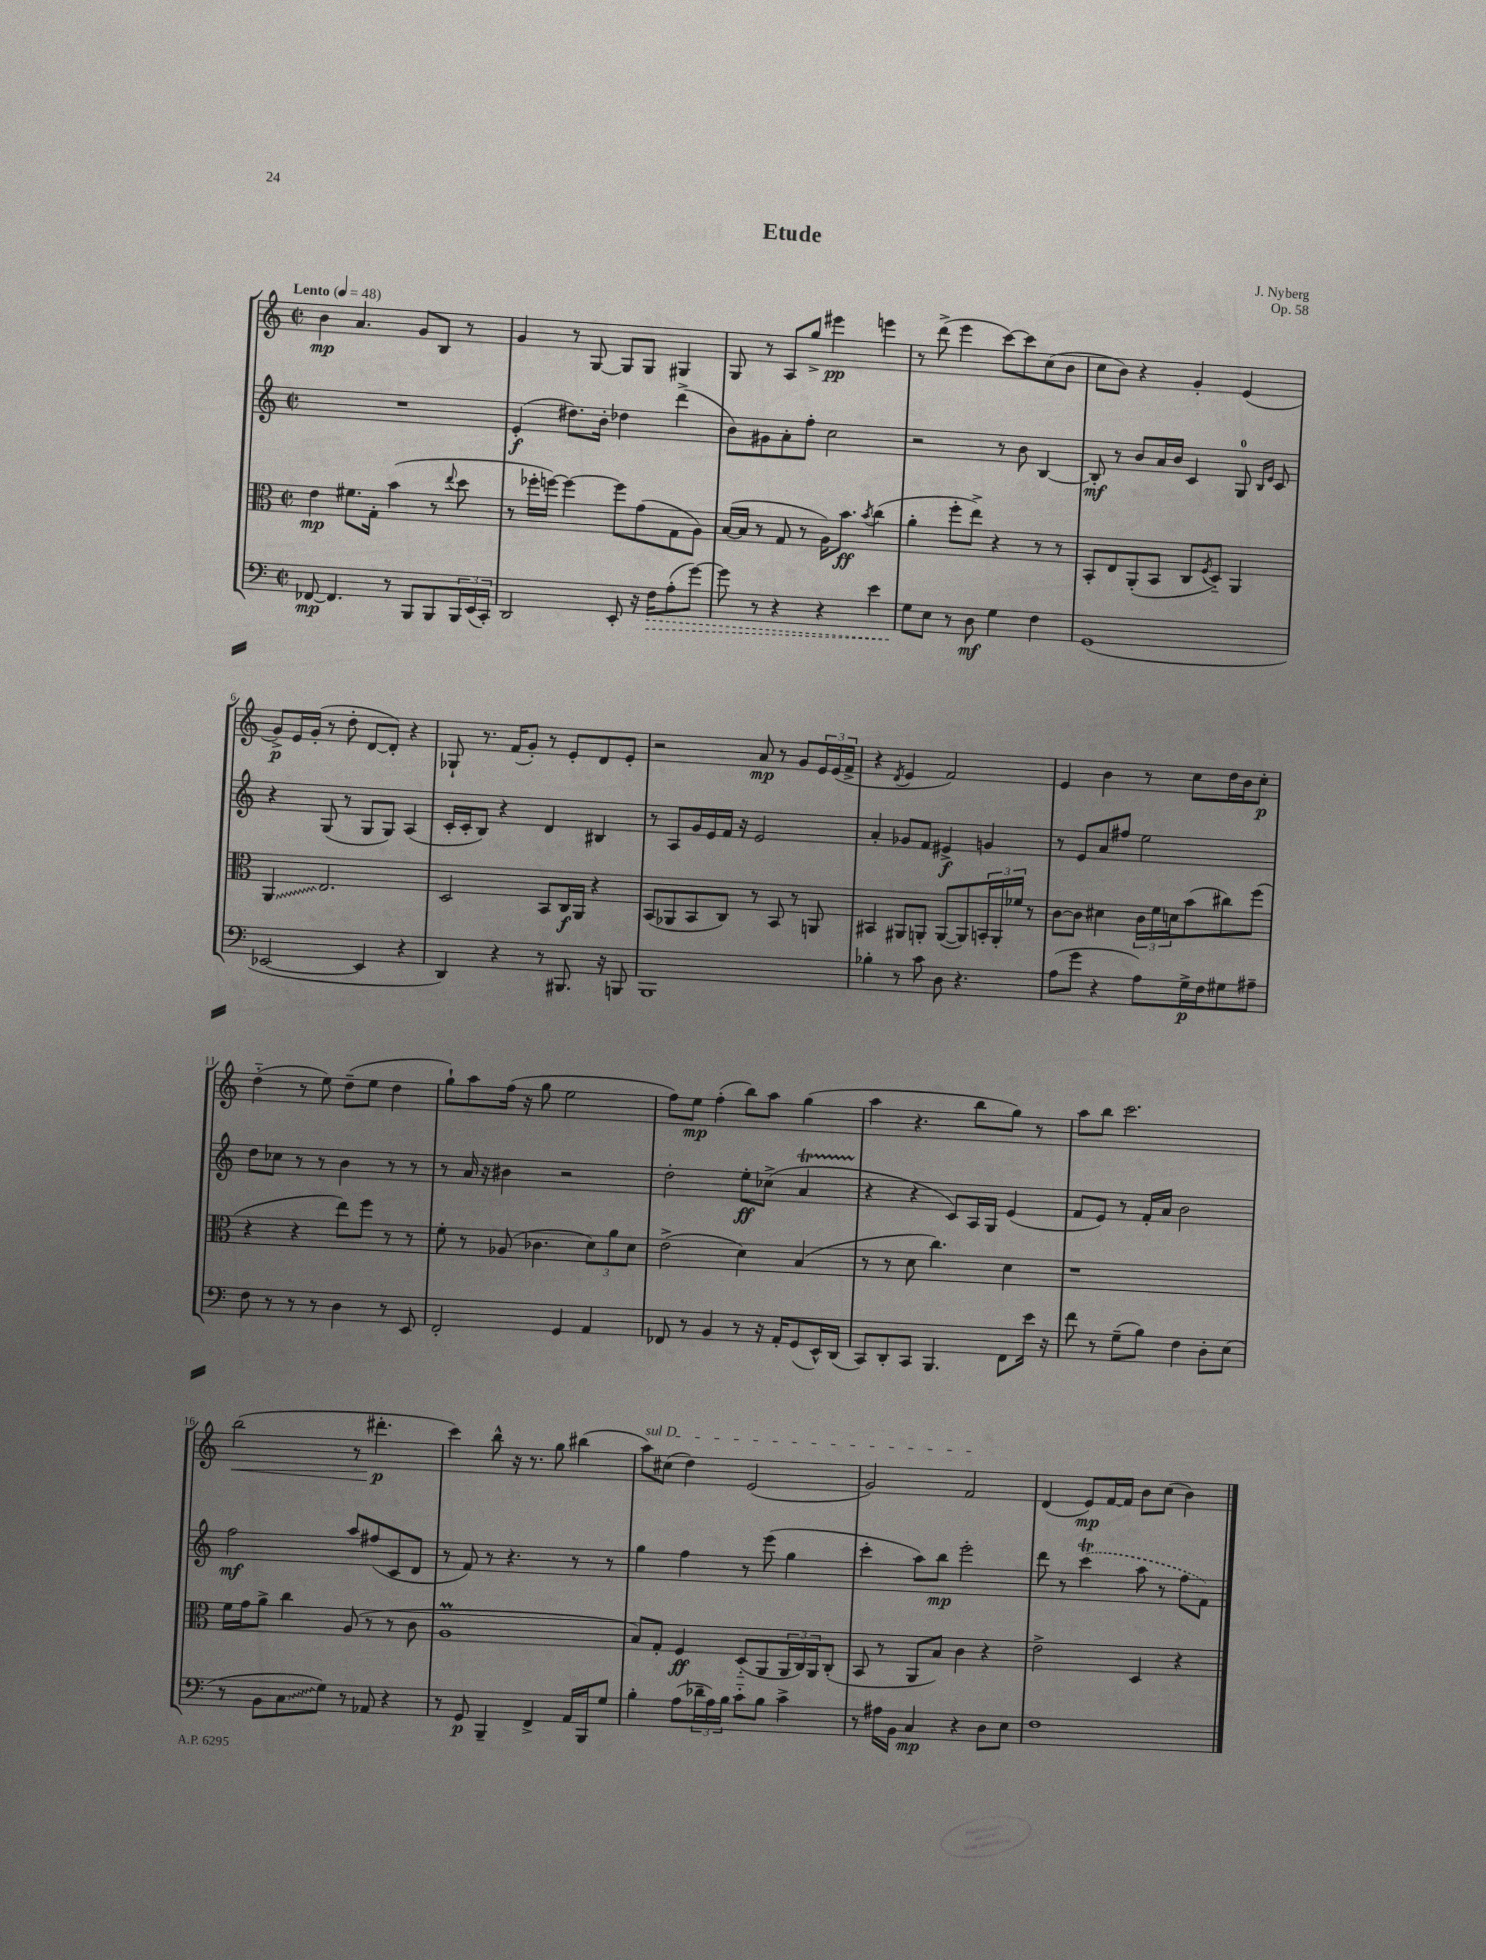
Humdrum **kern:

**kern	**kern	**kern	**kern
*staff4	*staff3	*staff2	*staff1
*clefF4	*clefC3	*clefG2	*clefG2
*k[]	*k[]	*k[]	*k[]
*M2/2	*M2/2	*M2/2	*M2/2
*met(c|)	*met(c|)	*met(c|)	*met(c|)
*MM48	*MM48	*MM48	*MM48
[8FF-	4e	1r	4b
4.FF-]	.	.	.
.	8.f#	.	4.a
.	16G'	.	.
8r	(4b	.	.
8BBB	.	.	8g
8BBB	8r	.	8B
.	8qqee	.	.
24BBB	8dd	.	8r
(24EE	.	.	.
24CC')	.	.	.
=	=	=	=
2DD	8r	(4e'	4g
.	16ff-'	.	.
.	[16ff)	.	.
.	4ff_	8.dd#)	8r
.	.	.	[8G
.	.	16b'	.
8EE'	8ff]	4dd-	8G]
16r	(8g	.	8G
16F	.	.	.
(8A'	8G	(4ddd^	4G#
[8g)	8A)	.	.
=	=	=	=
8g]	([16B	8b)	8G
.	16B]	.	.
8r	8r	8g#	8r
4r	8G	8a'	8A
.	8r	8ff'	8gg^
4r	16A)	2cc	4eee#
.	8.b	.	.
.	8qb	.	.
4e	(4cc	.	4eee
=	=	=	=
8G	4a'	2r	8r
8E	.	.	(8ddd^
8r	8ff'	.	4eee
8D	8ee^)	.	.
4G	4r	8r	[8ccc)
.	.	8b	8ccc]
4F	8r	[4B	(8cc
.	8r	.	8b
=	=	=	=
(1GG	8BB'	8B']	8cc
.	8E	8r	8b)
.	(8AA'	8b	4r
.	8BB	16a	.
.	.	16b	.
.	8C	4c	4g'
.	8qF	.	.
.	8D'~)	.	.
.	4AA	8G	(4e
.	.	16qqB	.
.	.	16qqe	.
.	.	8c	.
=	=	=	=
[2EE-	4AA	4r	8g^)
.	.	.	16e
.	.	.	(16g'
.	2.E	(8G	8r
.	.	8r	8dd'
4EE-]	.	8G	[8d
.	.	8G)	8d'])
4r	.	(4A	4r
=	=	=	=
4DD)	2D	16c'	8G-`
.	.	16c'	.
.	.	8B)	8.r
4r	.	4r	.
.	.	.	(16f
.	.	.	8g')
8r	8BB	4d	8r
8.BBB#	16C	.	8e'
.	16AA	.	.
.	4r	4B#	8d
16r	.	.	.
8BBB	.	.	8e'
=	=	=	=
1BBB	(8BB	8r	2r
.	8AA-	8A	.
.	8BB	16g	.
.	.	16e	.
.	8C)	16f	.
.	.	16r	.
.	8r	2e	8a
.	8BB	.	8r
.	8r	.	8g
.	8AA	.	24e
.	.	.	(24e
.	.	.	24f^
=	=	=	=
4B-'	4BB#	4a'	4r
.	.	.	8qd
8r	8AA#	8g-	4e
8c	8AA'	8f	.
8D	([8AA	4e#^	2f)
4.r	8AA])	.	.
.	24BB'	4g	.
.	24AA'	.	.
.	24f-	.	.
.	8r	.	.
=	=	=	=
(8A	[8c	8r	4e
8g	8c]	8e	.
4r	4d#	8a	4b
.	.	8ff#	.
8A)	24c	2ee	8r
.	24f	.	.
.	24d	.	.
16G^	(8b	.	8cc
16F	.	.	.
8G#	8cc#)	.	16dd
.	.	.	16b
8A#~	(8ff	.	8cc'
=	=	=	=
8F	4r	8dd	(4dd'~
8r	.	8cc-	.
8r	4r	8r	8r
8r	.	8r	8ee)
4D	8ee)	4b	(8dd~
.	8ff	.	8ee
8r	8r	8r	4dd
8EE	8r	8r	.
=	=	=	=
2FF'	8f'	8r	8gg`)
.	8r	16a	8aa
.	.	16r	.
.	(8A-	4b#	(16ff
.	.	.	16r
.	4.c-	.	8gg
4GG	.	2r	2ee
4AA	12d)	.	.
.	12a	.	.
.	12d	.	.
=	=	=	=
8FF-	(2e^	2dd'	8ff)
8r	.	.	8ee
4BB	.	.	(4ff'
8r	4d)	8ee'	8bb)
16r	.	(8cc-^	8aa
16AA'	.	.	.
(8GG	(4B	4a	(4gg
16EE^^)	.	.	.
(16DD	.	.	.
=	=	=	=
8CC)	8r	4r	4aa
8DD'	8r	.	.
8CC	8d	4r	4.r
4.BBB	4.cc)	.	.
.	.	8c)	.
.	.	16A	8bb
.	.	16G	.
8FF	4d	(4e	8gg)
16e	.	.	8r
16r	.	.	.
=	=	=	=
8f	1r	8f	8aa
8r	.	8e)	8bb
(8G~	.	8r	2.ccc
8B)	.	16f'	.
.	.	16a	.
4F	.	2b	.
8D'	.	.	.
(8E	.	.	.
=	=	=	=
8r	16f	2ff	(2bb
.	16g	.	.
8BB	8a^	.	.
8C	4cc	.	.
8G)	.	.	.
8r	(8A	8aa	8r
8AA-	8r	(8ff#	4.ddd#'
4r	8r	8c	.
.	8c	8d	.
=	=	=	=
8r	1A	8r	4ccc)
8GG	.	8f)	.
4BBB~	.	8r	8bb^^
.	.	4.r	16r
.	.	.	8.r
4FF^	.	.	.
.	.	.	8gg
16AA	.	8r	(4bb#
16BBB	.	.	.
8G	.	8r	.
=	=	=	=
4B'	8B)	4gg	8aa)
.	8G'	.	(8cc#
(8A	4F	4ff	4dd)
24d-~	.	.	.
24A)	.	.	.
24B	.	.	.
8c'~	(8D'~	8r	(2e
8B	8AA	(8eee	.
4c^	24AA	4gg	.
.	24C)	.	.
.	24AA	.	.
.	(8C'	.	.
=	=	=	=
8r	8BB	4ccc'	2g)
16A#	8r	.	.
16BB	.	.	.
4C	8AA	8aa)	.
.	8B)	8bb	.
4r	4c	2eee'	2f
8D	4r	.	.
8E	.	.	.
=	=	=	=
1F	2e^	8ddd	(4d
.	.	8r	.
.	.	(4ccc	8e)
.	.	.	[16f
.	.	.	16f]
.	4D	8aa	8b
.	.	8r	(8cc
.	4r	8ff	4b)
.	.	8f)	.
==	==	==	==
*-	*-	*-	*-
